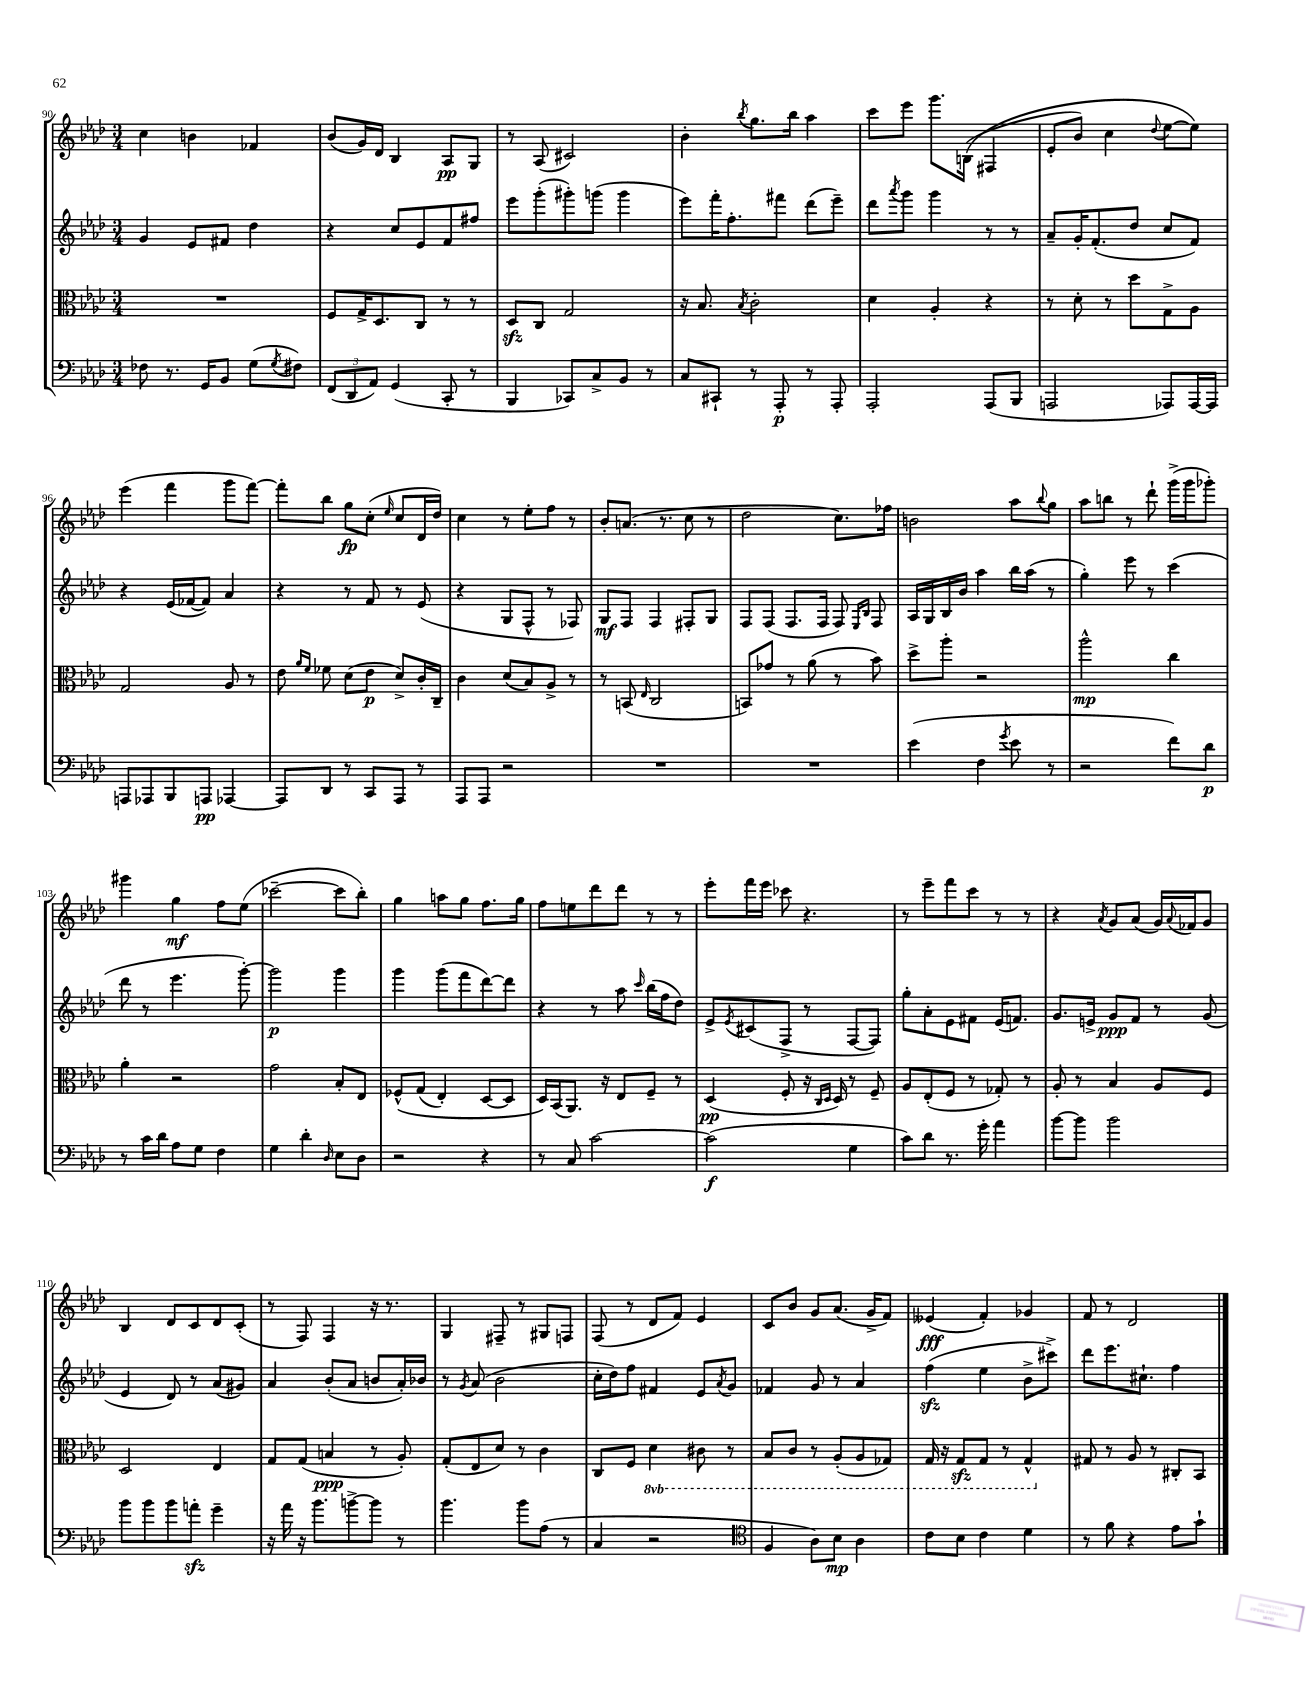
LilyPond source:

<<
\new StaffGroup <<
\new Staff = "s0" {
    \clef treble \key aes \major \numericTimeSignature \time 3/4
    c''4 b'4 fes'4 |
    bes'8( g'16) des'16 bes4 aes8\pp g8 |
    r8 aes8( cis'2) |
    bes'4-. \acciaccatura { bes''8 } g''8. bes''16 aes''4 |
    c'''8 ees'''8 g'''8. b16(\( fis4 |
    ees'8-. bes'8) c''4 \appoggiatura { des''8 } ees''8~ ees''8\) |
    ees'''4( f'''4 g'''8 f'''8~) |
    f'''8-. bes''8 g''8\fp c''8-.( \grace { ees''16 } c''8 des'16 des''16) |
    c''4 r8 ees''8-. f''8 r8 |
    bes'8-. a'8.( r8. c''8 r8 |
    des''2 c''8.) fes''16 |
    b'2 aes''8 \appoggiatura { bes''8 } g''8 |
    aes''8 b''8 r8 des'''8-! g'''16->( g'''16 ges'''8-.) |
    gis'''4 g''4\mf f''8 ees''8( |
    ces'''2~-- ces'''8 bes''8-.) |
    g''4 a''8 g''8 f''8. g''16 |
    f''8 e''8 des'''8 des'''8 r8 r8 |
    ees'''8-. f'''16 ees'''16 ces'''8 r4. |
    r8 ees'''8-- f'''8 c'''8 r8 r8 |
    r4 \acciaccatura { aes'8 } g'8 aes'8( g'16) \appoggiatura { aes'8 } fes'16 g'8 |
    bes4 des'8 c'8 des'8 c'8-.( |
    r8 f8) f4 r16 r8. |
    g4 fis8-- r8 gis8 f8 |
    f8( r8 des'8 f'8) ees'4 |
    c'8 bes'8 g'8 aes'8.( g'16-> f'8) |
    eeses'4\fff( f'4-.) ges'4 |
    f'8 r8 des'2 \bar "|." |
}
\new Staff = "s1" {
    \clef treble \key aes \major \numericTimeSignature \time 3/4
    g'4 ees'8 fis'8 des''4 |
    r4 c''8 ees'8 f'8 fis''8 |
    ees'''8 g'''8-.( gis'''8-.) g'''8( g'''4 |
    ees'''8) f'''16-. f''8.-. fis'''8 des'''8( ees'''8--) |
    des'''8 \acciaccatura { aes'''8 } g'''8 g'''4 r8 r8 |
    aes'8-- g'16-. f'8.-.( des''8 c''8 f'8) |
    r4 ees'16( fes'16~ fes'8) aes'4 |
    r4 r8 f'8 r8 ees'8( |
    r4 g8 f8-^ r8 fes8) |
    g8\mf f8 f4 fis8-. g8 |
    f8 f8( f8. f16 f8) \grace { ees16 bes16 } f8 |
    aes16 g16 bes16 bes'16 aes''4 bes''16 aes''16( r8 |
    g''4-.) ees'''8 r8 c'''4( |
    des'''8 r8 ees'''4. g'''8~-.) |
    g'''2\p g'''4 |
    g'''4 g'''8( f'''8 des'''8~) des'''8 |
    r4 r8 aes''8 \grace { c'''16 } bes''16( f''16 des''8) |
    ees'8-> \acciaccatura { ees'8 } cis'8( f8-> r8 f8~ f8) |
    g''8-. aes'8-. ees'8 fis'8 ees'16( f'8.) |
    g'8. e'16-> g'8\ppp f'8 r8 g'8( |
    ees'4 des'8) r8 aes'8( gis'8) |
    aes'4 bes'8-.( aes'8 b'8 aes'16-.) bes'16 |
    r8 \acciaccatura { g'8 } aes'8( bes'2 |
    c''16-. des''16) f''8 fis'4 ees'8 \acciaccatura { aes'8 } g'8 |
    fes'4 g'8 r8 aes'4 |
    f''4\sfz( ees''4 bes'8-> cis'''8->) |
    des'''8 ees'''8. cis''8.-! f''4 \bar "|." |
}
\new Staff = "s2" {
    \clef alto \key aes \major \numericTimeSignature \time 3/4 \set Staff.ottavationMarkups = #ottavation-simple-ordinals
    R2. |
    f8 g16-> des8. c8 r8 r8 |
    des8\sfz c8 g2 |
    r16 bes8. \acciaccatura { bes8 } c'2-. |
    des'4 aes4-. r4 |
    r8 des'8-. r8 des''8 g8-> aes8 |
    g2 aes8 r8 |
    ees'8 \grace { aes'16 f'16 } fes'8 des'8( ees'8\p des'8->) c'16-. c16-- |
    c'4 des'8( bes8) aes8-> r8 |
    r8 b,8( \grace { ees16 } c2 |
    b,8) ges'8 r8 aes'8( r8 bes'8) |
    des''8-> aes''8-. r2 |
    aes''2-^\mp c''4 |
    aes'4-. r2 |
    g'2 bes8-. ees8 |
    fes8-^\( g8( ees4-.) des8~ des8 |
    des16\) bes,16( aes,8.) r16 ees8 f8-- r8 |
    des4\pp( f8-. r16 \grace { c16 des16 } des16) r8 f8-- |
    aes8 ees8-.( f8 r8 ges8-.) r8 |
    aes8-. r8 bes4 aes8 f8 |
    des2 ees4 |
    g8 g8( b4\ppp r8 aes8-.) |
    g8-.( ees8 des'8) r8 c'4 |
    c8 f8 \ottava #-1 des4 cis8 r8 |
    bes,8 c8 r8 aes,8-.( aes,8 ges,8) |
    g,16 r16 g,8\sfz g,8 r8 g,4-^ \ottava #0 |
    gis8 r8 aes8 r8 cis8-. bes,8 \bar "|." |
}
\new Staff = "s3" {
    \clef bass \key aes \major \numericTimeSignature \time 3/4
    fes8 r8. g,16 bes,8 g8( \acciaccatura { g8 } fis8) |
    \tuplet 3/2 { f,8( des,8 aes,8) } g,4( c,8-. r8 |
    bes,,4 ces,8) c8-> bes,8 r8 |
    c8 cis,8-! r8 aes,,8-.\p r8 aes,,8-. |
    aes,,2-. aes,,8( bes,,8 |
    a,,2 aes,,8) aes,,16~ aes,,16 |
    a,,8 aes,,8 bes,,8 a,,8\pp aes,,4~ |
    aes,,8 des,8 r8 c,8 aes,,8 r8 |
    aes,,8 aes,,8 r2 |
    R2. |
    R2. |
    ees'4( f4 \acciaccatura { g'8 } ees'8 r8 |
    r2 f'8) des'8\p |
    r8 c'16 des'16 aes8 g8 f4 |
    g4 des'4-. \grace { des16 } ees8 des8 |
    r2 r4 |
    r8 c8 c'2~ |
    c'2\f( g4 |
    c'8) des'8 r8. g'16-. aes'4 |
    bes'8~ bes'8 bes'2 |
    bes'8 bes'8 bes'8 a'8-.\sfz g'4-- |
    r16 aes'16 r16 bes'8. b'8~-> b'8 r8 |
    bes'4. bes'8 aes8( r8 |
    c4 r2 |
    \clef tenor f4 aes8) bes8\mp aes4 |
    c'8 bes8 c'4 des'4 |
    r8 f'8 r4 ees'8 g'8-! \bar "|." |
}
>>
>>
\layout { \context { \Score currentBarNumber = #90 } }
